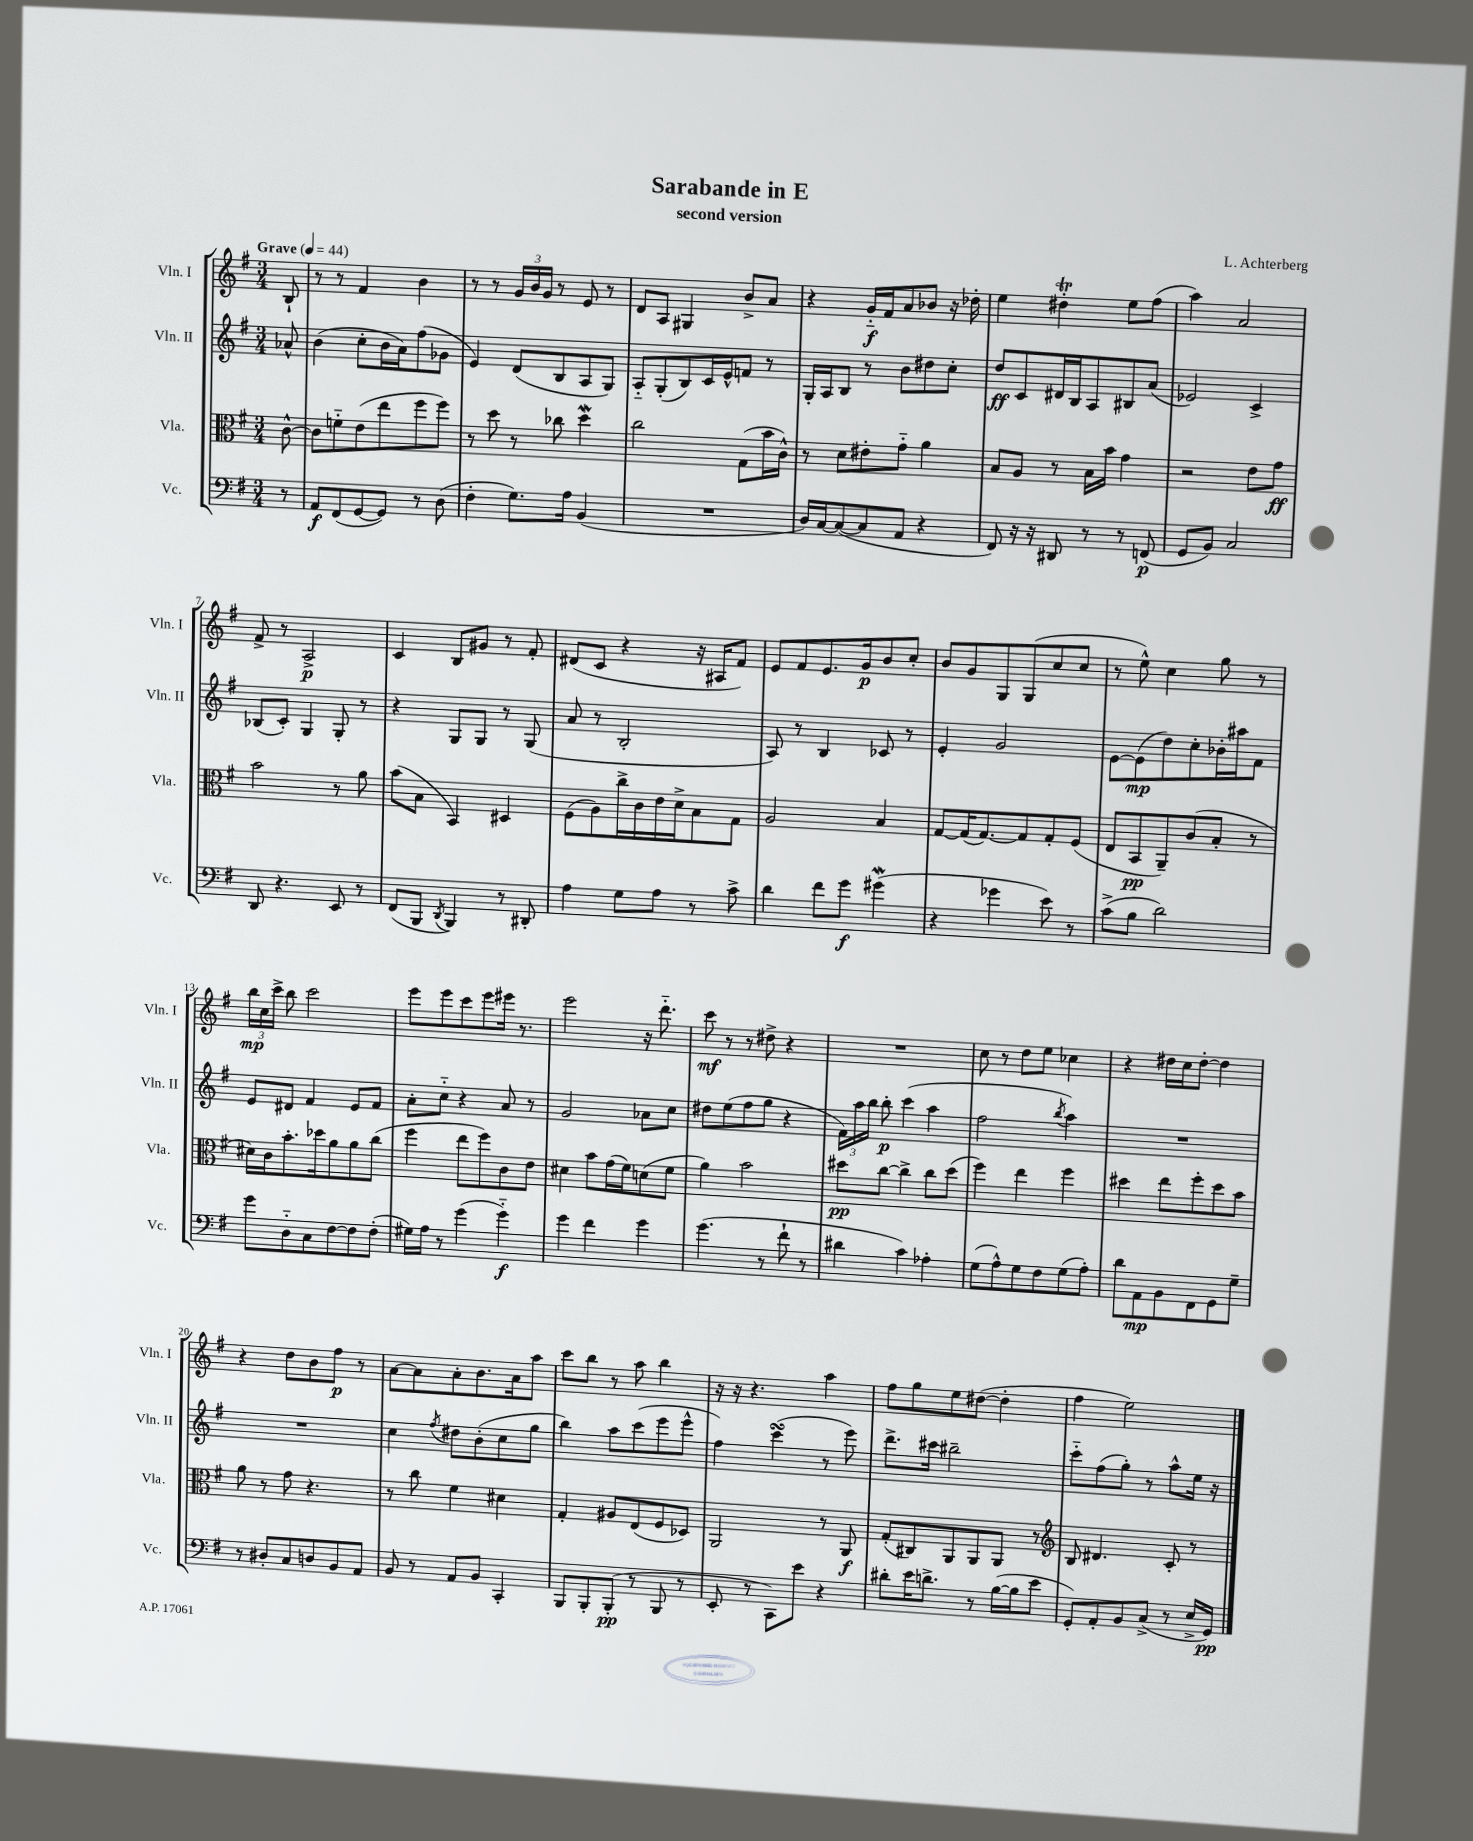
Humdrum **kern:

**kern	**dynam	**kern	**dynam	**kern	**dynam	**kern	**dynam
*part4	*part4	*part3	*part3	*part2	*part2	*part1	*part1
*staff4	*staff4	*staff3	*staff3	*staff2	*staff2	*staff1	*staff1
*I"Vc.	*	*I"Vla.	*	*I"Vln. II	*	*I"Vln. I	*
*I'Vc.	*	*I'Vla.	*	*I'Vln. II	*	*I'Vln. I	*
*clefF4	*	*clefC3	*	*clefG2	*	*clefG2	*
*k[f#]	*	*k[f#]	*	*k[f#]	*	*k[f#]	*
*M3/4	*	*M3/4	*	*M3/4	*	*M3/4	*
*MM44	*	*MM44	*	*MM44	*	*MM44	*
=	=	=	=	=	=	=	=
!	!	!	!	!	!	!LO:TX:a:B:t=Grave	!
8r	.	[8c^^\	.	8a-X^^/	.	8B`/	.
=1	=1	=1	=1	=1	=1	=1	=1
8AA/L	f	8c\L]	.	(4b\	.	8r	.
(8FF#/	.	8fn\	.	.	.	8r	.
[8GG/	.	(8e\	.	8cc'\L	.	4f#/	.
8GG/J])	.	8ee\	.	16b\L	.	.	.
.	.	.	.	16a\J)	.	.	.
8r	.	8ff#\	.	(8ff#\	.	4b\	.
(8D\	.	8ff#\J)	.	8g-X\J	.	.	.
=2	=2	=2	=2	=2	=2	=2	=2
4F#'\	.	8r	.	4e/)	.	8r	.
.	.	8dd\	.	.	.	8r	.
8.G\L)	.	8r	.	(8d/L	.	24g/LL	.
.	.	.	.	.	.	24b/	.
.	.	.	.	.	.	24g/JJ	.
.	.	8cc-X\	.	8B/	.	8r	.
16A\Jk	.	.	.	.	.	.	.
(4BB/	.	4ddW\	.	8A/	.	8e/	.
.	.	.	.	8G/J)	.	8r	.
=3	=3	=3	=3	=3	=3	=3	=3
2.r	.	2cc\	.	8A/L	.	8d/L	.
.	.	.	.	(8G'/	.	8A/J	.
.	.	.	.	8B/)	.	4G#X/	.
.	.	.	.	16c/L	.	.	.
.	.	.	.	16e^^/J	.	.	.
.	.	(8G\L	.	8fn/J	.	8b^/L	.
.	.	16b\L	.	8r	.	8a/J	.
.	.	16c^^\JJ)	.	.	.	.	.
=4	=4	=4	=4	=4	=4	=4	=4
16D/LL)	.	8r	.	16G'/LL	.	4r	.
[16C/J	.	.	.	16A/J	.	.	.
(8C/_	.	8d\L	.	8B/J	.	.	.
8C/]	.	8e#X'\	.	8r	.	16g/LL	f
.	.	.	.	.	.	16f#/J	.
8AA/J	.	8g\J	.	8b\L	.	8a/	.
4r	.	4a\	.	8dd#X\	.	8b-X/J	.
.	.	.	.	8cc'\J	.	16r	.
.	.	.	.	.	.	16dd-X'\	.
=5	=5	=5	=5	=5	=5	=5	=5
8FF#/)	.	8B/L	.	8dd/L	ff	4ee\	.
16r	.	8A/J	.	8c/	.	.	.
16r	.	.	.	.	.	.	.
8DD#X/	.	8r	.	16d#X/L	.	4dd#Xt'\	.
.	.	.	.	16B/J	.	.	.
8r	.	16B\LL	.	8A/	.	.	.
.	.	16b\JJ	.	.	.	.	.
8r	.	4g\	.	8B#X/	.	8ee\L	.
(8FFn/	p	.	.	(8a/J	.	(8ff#\J	.
=6	=6	=6	=6	=6	=6	=6	=6
8GG/L	.	2r	.	2e-X/)	.	4aa\)	.
8BB/J)	.	.	.	.	.	.	.
2C/	.	.	.	.	.	2a/	.
.	.	8e\L	.	4c^/	.	.	.
.	.	8g\J	ff	.	.	.	.
!!LO:LB:g=z
=7	=7	=7	=7	=7	=7	=7	=7
8DD/	.	2b\	.	(8B-X/L	.	8f#^/	.
4.r	.	.	.	8c'/J)	.	8r	.
.	.	.	.	4G/	.	2A^/	p
8EE/	.	8r	.	8G'/	.	.	.
8r	.	8a\	.	8r	.	.	.
=8	=8	=8	=8	=8	=8	=8	=8
(8FF#/L	.	(8b\L	.	4r	.	4c/	.
8BBB/J	.	8B\J	.	.	.	.	.
8qDD/	.	.	.	.	.	.	.
4BBB/)	.	4BB/)	.	8G/L	.	8B/L	.
.	.	.	.	8G/J	.	8g#X/J	.
8r	.	4D#X/	.	8r	.	8r	.
8DD#X'/	.	.	.	(8G/	.	8f#'/	.
=9	=9	=9	=9	=9	=9	=9	=9
4A\	.	(8F#\L	.	8a/	.	(8d#X/L	.
.	.	8A\)	.	8r	.	8c/J	.
8G\L	.	16cc^\L	.	2B'/	.	4r	.
.	.	16c\	.	.	.	.	.
8A\J	.	16e\	.	.	.	.	.
.	.	16d^\J	.	.	.	.	.
8r	.	8B\	.	.	.	16r	.
.	.	.	.	.	.	16A#X/KL	.
8c^\	.	8G\J	.	.	.	8f#/J)	.
=10	=10	=10	=10	=10	=10	=10	=10
4d\	.	2A/	.	8A/)	.	8e/L	.
.	.	.	.	8r	.	8f#/	.
8f#\L	.	.	.	4B/	.	8.e/	.
8g\J	f	.	.	.	.	.	.
.	.	.	.	.	.	16g/k	p
(4g#XW\	.	4B/	.	8c-X/	.	8b/	.
.	.	.	.	8r	.	8cc'/J	.
=11	=11	=11	=11	=11	=11	=11	=11
4r	.	[8G/L	.	4e'/	.	8b/L	.
.	.	(16G/K]	.	.	.	8g/	.
.	.	[8.G/)	.	.	.	.	.
4g-X\	.	.	.	2g/	.	8G/	.
.	.	8G/]	.	.	.	(8G/	.
8e\)	.	8G'/	.	.	.	8cc/	.
8r	.	(8F#/J	.	.	.	8cc/J	.
=12	=12	=12	=12	=12	=12	=12	=12
(8c^\L	.	8E/L	.	[8e\L	.	8r	.
8B\J	.	8BB/	pp	(8e\]	mp	8ee^^\)	.
2d\)	.	8AA~/)	.	8dd\)	.	4cc\	.
.	.	(8c/	.	8cc'\	.	.	.
.	.	8B'/J	.	16b-X'\L	.	8gg\	.
.	.	.	.	16aa#X\J	.	.	.
.	.	8r	.	8f#\J	.	8r	.
!!LO:LB:g=z
=13	=13	=13	=13	=13	=13	=13	=13
8g\L	.	16d#X\LL)	.	8e/L	.	24bb\LL	mp
.	.	.	.	.	.	24cc\	.
.	.	16c\J	.	.	.	.	.
.	.	.	.	.	.	24ccc^\JJ	.
8D\	.	8.b'\	.	8d#X/J	.	8bb\	.
8C\	.	.	.	4f#/	.	2ccc\	.
.	.	16dd-X\k	.	.	.	.	.
[8F#\	.	8a\	.	.	.	.	.
8F#\]	.	8a\	.	8e/L	.	.	.
(8F#'\J	.	(8cc\J	.	8f#/J	.	.	.
=14	=14	=14	=14	=14	=14	=14	=14
16G#X\LL)	.	4ff#\	.	8a'\L	.	8eee\L	.
16A\JJ	.	.	.	.	.	.	.
8r	.	.	.	8cc\J	.	8eee\	.
(4g\	.	8ee\L	.	4r	.	8ccc\	.
.	.	8ff#\)	.	.	.	8eee\	.
4g\)	f	8c\	.	8a/	.	16eee#X\Jk	.
.	.	.	.	.	.	8.r	.
.	.	8e\J	.	8r	.	.	.
=15	=15	=15	=15	=15	=15	=15	=15
4g\	.	4d#X\	.	2g/	.	2eee\	.
4f#\	.	8b\L	.	.	.	.	.
.	.	(16g\L	.	.	.	.	.
.	.	16f#\J)	.	.	.	.	.
4g\	.	(8dn\	.	8a-X\L	.	16r	.
.	.	.	.	.	.	8.ddd\	.
.	.	8f#\J	.	8cc\J	.	.	.
=16	=16	=16	=16	=16	=16	=16	=16
(4.g\	.	4a\)	.	8dd#X\L	.	8ccc\	mf
.	.	.	.	(8ee\	.	8r	.
.	.	2b\	.	8ff#\	.	8r	.
8r	.	.	.	8gg\J	.	8dd#X^\	.
8f#`\	.	.	.	4r	.	4r	.
8r	.	.	.	.	.	.	.
=17	=17	=17	=17	=17	=17	=17	=17
4d#X\	.	8dd#X\L	pp	24f#\LL)	.	2.r	.
.	.	.	.	24aa\	.	.	.
.	.	.	.	24bb\JJ	.	.	.
.	.	[8cc\J	.	8bb'\	p	.	.
4c\)	.	4cc^\]	.	(4ccc\	.	.	.
4A-X'\	.	8cc\L	.	4aa\	.	.	.
.	.	(8dd#\J	.	.	.	.	.
=18	=18	=18	=18	=18	=18	=18	=18
(8G\L	.	4ff#\)	.	2ff#\	.	8cc\	.
8A^^\)	.	.	.	.	.	8r	.
8G\	.	4ee\	.	.	.	8dd\L	.
8F#\	.	.	.	.	.	8ee\J	.
.	.	.	.	8qbb/	.	.	.
(8G\	.	4ff#\	.	4aa\)	.	4cc-X\	.
8A'\J)	.	.	.	.	.	.	.
=19	=19	=19	=19	=19	=19	=19	=19
8d\L	.	4dd#X\	.	2.r	.	4r	.
8AA\	mp	.	.	.	.	.	.
8BB\	.	8ee\L	.	.	.	16dd#X\LL	.
.	.	.	.	.	.	16cc\J	.
8FF#\	.	8ff#'\	.	.	.	[8dd#'\J	.
8GG\	.	8dd#\	.	.	.	4dd#\]	.
8G~\J	.	8b\J	.	.	.	.	.
!!LO:LB:g=z
=20	=20	=20	=20	=20	=20	=20	=20
8r	.	8a\	.	2.r	.	4r	.
8D#X'/L	.	8r	.	.	.	.	.
8C/	.	8g\	.	.	.	8dd\L	.
8Dn/	.	4.r	.	.	.	8b\	.
8BB/	.	.	.	.	.	8ff#\J	p
8AA/J	.	.	.	.	.	8r	.
=21	=21	=21	=21	=21	=21	=21	=21
8BB/	.	8r	.	4cc\	.	[8a\L	.
8r	.	8cc\	.	.	.	8a\]	.
.	.	.	.	8qff#/	.	.	.
8AA/L	.	4f#\	.	8dd#X\L	.	8a'\	.
8BB/J	.	.	.	(8b'\	.	8.b\	.
4CC'/	.	4d#X\	.	8cc\	.	.	.
.	.	.	.	.	.	16a\k	.
.	.	.	.	8gg\J	.	8aa\J	.
=22	=22	=22	=22	=22	=22	=22	=22
8BBB/L	.	4G'/	.	4bb\)	.	8ccc\L	.
8BBB'/	.	.	.	.	.	8bb\J	.
(8BBB'/J	pp	8A#X/L	.	8aa\L	.	8r	.
8r	.	(8E/	.	(8ccc\	.	8aa\	.
8BBB/	.	8F#/	.	8eee\	.	4bb\	.
8r	.	8D-X/J)	.	8eee^^\J	.	.	.
=23	=23	=23	=23	=23	=23	=23	=23
8EE'/	.	2AA/	.	4ff#\)	.	16r	.
.	.	.	.	.	.	16r	.
8r	.	.	.	.	.	4.r	.
8CC\L)	.	.	.	(4cccsSSs\	.	.	.
8e\J	.	.	.	.	.	.	.
4r	.	8r	.	8r	.	4aa\	.
.	.	8AA/	f	8eee\)	.	.	.
=24	=24	=24	=24	=24	=24	=24	=24
8d#X'\L	.	(8G'/L	.	8.ddd^\L	.	8ff#\L	.
16e\K	.	8C#X/)	.	.	.	8gg\	.
8.dn^\J	.	.	.	16ccc#X\Jk	.	.	.
.	.	8AA/	.	2bb#X~\	.	8ee\	.
8r	.	8AA/	.	.	.	([8dd#X\J	.
([16B\LL	.	8AA/J	.	.	.	4dd#'\]	.
16B\J]	.	.	.	.	.	.	.
8e\J	.	8r	.	.	.	.	.
=25	=25	=25	=25	=25	=25	=25	=25
*	*	*clefG2	*	*	*	*	*
8GG'/L)	.	8B/	.	8ccc\L	.	4ff#\	.
8AA'/	.	4.d#X/	.	(8ff#\	.	.	.
8BB/	.	.	.	8gg'\J)	.	2ee\)	.
(8C^/J	.	.	.	8r	.	.	.
8r	.	8c'/	.	8aa^^\L	.	.	.
16E^/LL	.	8r	.	16ee\Jk	.	.	.
16GG/JJ)	pp	.	.	16r	.	.	.
==	==	==	==	==	==	==	==
*-	*-	*-	*-	*-	*-	*-	*-
